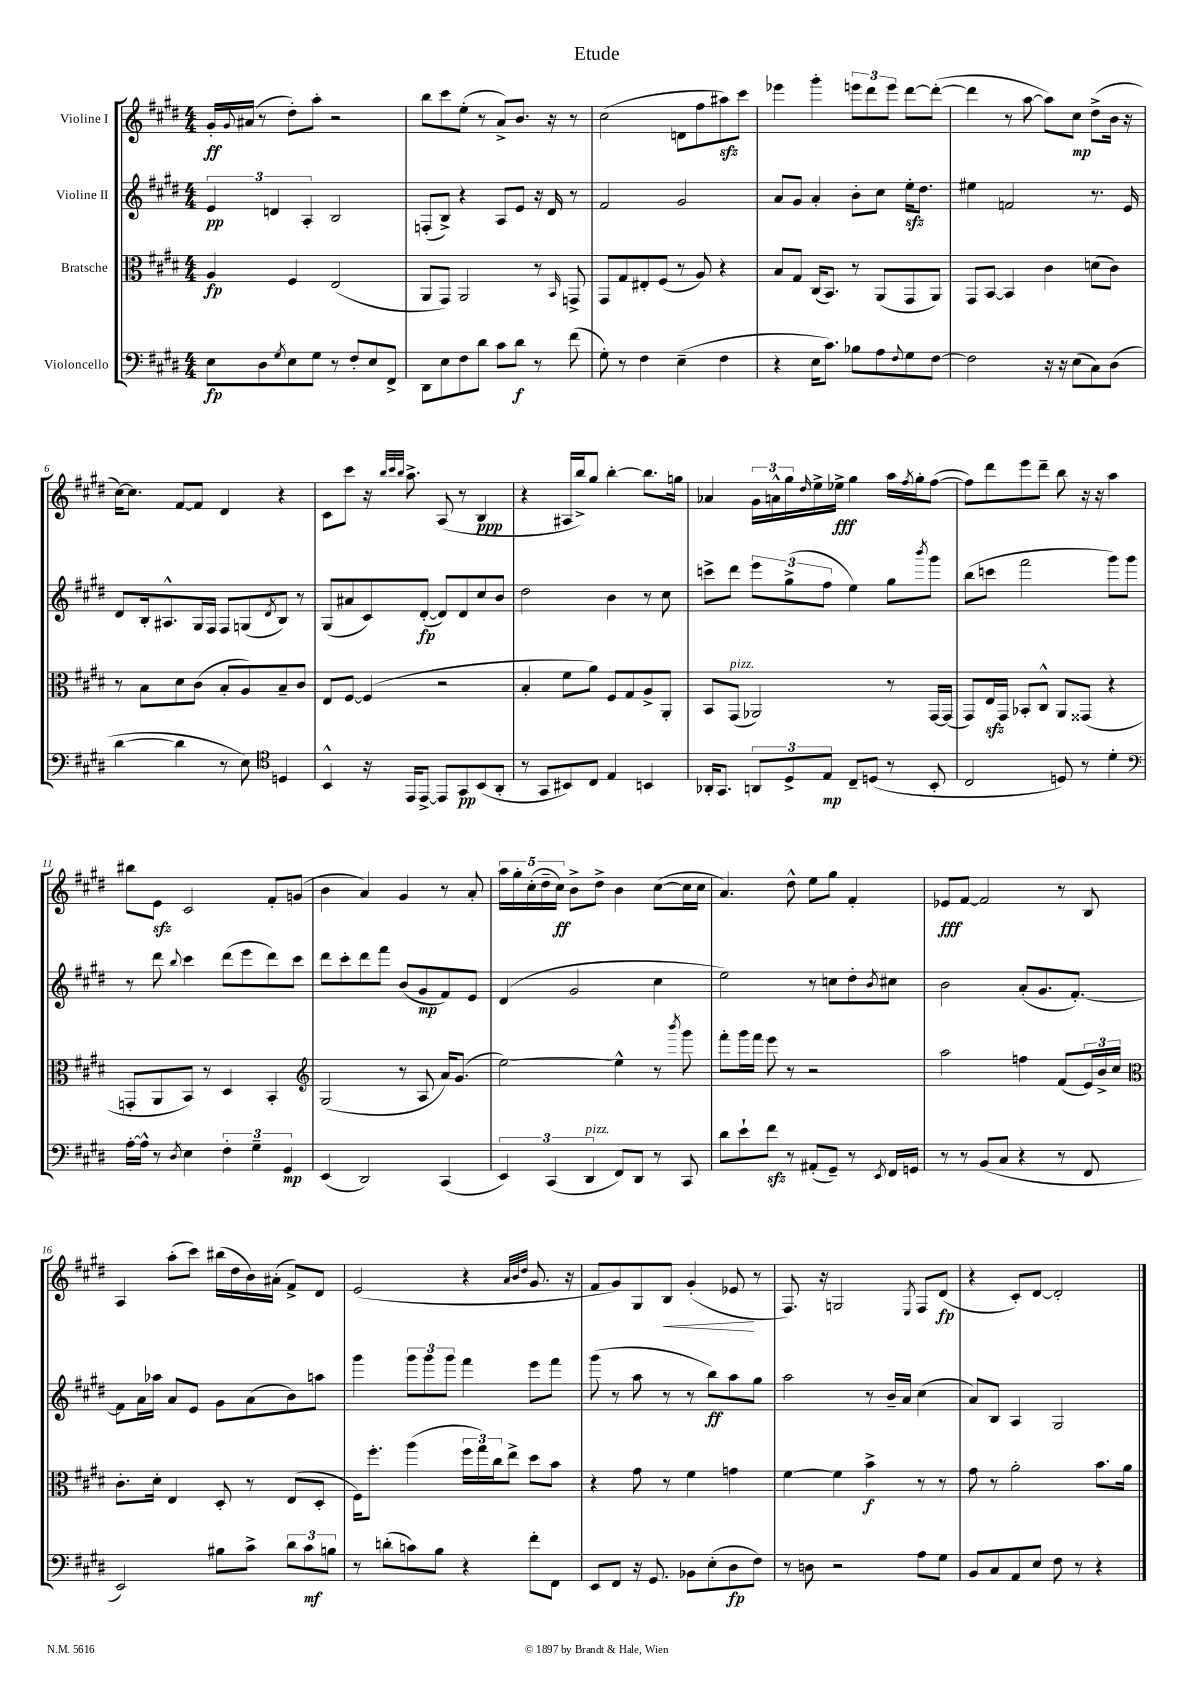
\header { title = "Etude" }
<<
\new StaffGroup <<
\new Staff = "s0" \with { instrumentName = "Violine I" } {
    \clef treble \key e \major \numericTimeSignature \time 4/4
    gis'16-.\ff \appoggiatura { gis'8 } ais'16( r8 dis''8-.) a''8-. r2 |
    b''8 cis'''8 e''8-.( r8 a'8->) b'8. r16 r8 |
    cis''2( d'8 fis''8 ais''8\sfz) cis'''8 |
    ees'''4 gis'''4-. \tuplet 3/2 { e'''8 dis'''8 e'''8 } dis'''8~ dis'''8~-.( |
    dis'''4 r8 a''8~ a''8) cis''8\mp dis''8->( b'16 r16 |
    cis''16~) cis''8. fis'8~ fis'8 dis'4 r4 |
    cis'8 cis'''8 r16 \grace { b''32 cis'''32 b''32 } a''8.-> a8( r8 b4\ppp |
    r4 ais16 b''16->) gis''8 b''4~-. b''8. g''16 |
    aes'4 \tuplet 3/2 { gis'16 a'16-^ gis''16 } \grace { dis''16 } e''16-> ees''16->\fff gis''4 a''16 \acciaccatura { fis''8 } gis''16-. fis''8~( |
    fis''8) dis'''8 e'''8 dis'''8-- b''8 r16 r16 a''4 |
    bis''8 e'8\sfz cis'2 fis'8-. g'8( |
    b'4 a'4) gis'4 r8 a'8-. |
    \tuplet 5/4 { a''16 gis''16-. cis''16-.( dis''16-- cis''16\ff) } b'8-> dis''8-> b'4 cis''8~( cis''16 cis''16 |
    a'4.) dis''8-^ e''8 gis''8 fis'4-. |
    ees'8\fff fis'8~ fis'2 r8 b8 |
    a4 a''8-.( cis'''8) bis''16( dis''16 b'16) ais'16-.( fis'8->) dis'8 |
    e'2( r4 \grace { a'32 b'32 dis''32 } gis'8. r16 |
    fis'8 gis'8) gis8 b8\< gis'4-.( ees'8\! r8 |
    fis8.) r16 g2 \acciaccatura { e8 } fis8 dis'8\fp( |
    r4 cis'8-.) dis'8~ dis'2-. \bar "|." |
}
\new Staff = "s1" \with { instrumentName = "Violine II" } {
    \clef treble \key e \major \numericTimeSignature \time 4/4
    \tuplet 3/2 { e'4\pp d'4 a4-. } b2 |
    f8-.( b8->) r4 a8 e'8 r16 dis'16 r8 |
    fis'2 gis'2 |
    a'8 gis'8 a'4-. b'8-. cis''8 e''16-.\sfz dis''8. |
    eis''4 f'2 r8. e'16 |
    dis'8 b16-. ais8.-^ gis16 fis16 fis8 g8( \acciaccatura { dis'8 } b8) r8 |
    gis8( ais'8 cis'8) dis'8~-.\fp( dis'8) dis'8 cis''8 b'8 |
    dis''2 b'4 r8 cis''8 |
    c'''8-> dis'''8 \tuplet 3/2 { e'''8 gis''8->( fis''8 } e''4) gis''8 \acciaccatura { b'''8 } gis'''8 |
    b''8( c'''8 fis'''2 gis'''8) gis'''8 |
    r8 dis'''8 \appoggiatura { b''8 } cis'''4 dis'''8( e'''8 dis'''8) cis'''8 |
    dis'''8 cis'''8-. dis'''8 fis'''8 b'8( gis'8\mp fis'8) e'8 |
    dis'4( gis'2 cis''4 |
    e''2) r8 c''8 dis''8-. \acciaccatura { b'8 } cis''8 |
    b'2 a'8-.( gis'8. fis'8.~-.) |
    fis'8 a'16 aes''16 a'8 e'8 gis'8 a'8( b'8) a''8 |
    gis'''4 \tuplet 3/2 { gis'''8 gis'''8 gis'''8 } fis'''4 e'''8 fis'''8 |
    gis'''8( r8 a''8 r8 r8 b''8\ff) a''8 gis''8 |
    a''2 r8 b'16-- a'16 cis''4( |
    a'8) b8 a4 gis2 \bar "|." |
}
\new Staff = "s2" \with { instrumentName = "Bratsche" } {
    \clef alto \key e \major \numericTimeSignature \time 4/4
    a4\fp fis4 e2( |
    a,8 gis,8) a,2 r8 \grace { b,16 } g,8-> |
    gis,8 gis8 eis8-. fis8( r8 a8) r4 |
    b8 gis8 cis16( b,8.) r8 a,8( gis,8 a,8) |
    gis,8 b,8~ b,4 cis'4 d'8( cis'8) |
    r8 b8 dis'8 cis'8( b8-. a8) b8-- cis'8 |
    e8 fis8~ fis4( r2 |
    b4-. fis'8 a'8) fis8 gis8 a8-> a,8-. |
    b,8 gis,8^\markup { \italic "pizz." }( aes,2) r8 gis,16~ gis,16( |
    gis,8) e16\sfz gis,16 bes,8-. cis8-^ a,8 gisis,8( r4 |
    g,8-. a,8 b,8) r8 dis4 b,4-. |
    \clef treble gis2( r8 a8 a'16) gis'8.( |
    e''2~) e''4-^ r8 \acciaccatura { b'''8 } gis'''8 |
    fis'''8-. gis'''16 fis'''16 e'''8 r8 r2 |
    a''2 f''4 fis'8( \tuplet 3/2 { e'16) b'16-> cis''16 } |
    \clef alto cis'8.-. dis'16-. e4 dis8-. r8 e8( dis8-. |
    fis16) fis''8.-. a''4( \tuplet 3/2 { fis''16 gis''16) cis''16 } e''8-> dis''8 b'8 |
    r4 gis'8 r8 fis'4 g'4 |
    fis'4~ fis'4 b'4->\f r8 r8 |
    gis'8 r8 a'2-. b'8. a'16 \bar "|." |
}
\new Staff = "s3" \with { instrumentName = "Violoncello" } {
    \clef bass \key e \major \numericTimeSignature \time 4/4
    e8\fp dis8 \acciaccatura { gis8 } e8 gis8 r8 fis8-. e8 fis,8-> |
    dis,8 e8 fis8 dis'8 cis'8 dis'8\f r8 fis'8( |
    gis8-.) r8 fis4 e4--( fis4 |
    r4 e16 cis'8.) bes8 a8 \appoggiatura { fis8 } gis8 fis8~ |
    fis2 r16 r16 e8( cis8) dis8( |
    dis'4~ dis'4 r8 e8) \clef tenor d4 |
    b,4-^ r16 e,16 e,8~-> e,8 gis,8\pp b,8( a,8-. |
    r8 gis,8 bis,8) cis8 e4 b,4 |
    aes,16-. gis,8. \tuplet 3/2 { a,8 dis8-> e8\mp } cis8-- d8( r8 b,8-. |
    cis2 d8) r8 dis'4-. |
    \clef bass a16~-. a16-^ r8 \acciaccatura { dis8 } e4 \tuplet 3/2 { fis4-. gis4-- gis,4\mp } |
    e,4( dis,2) cis,4( |
    \tuplet 3/2 { e,4) cis,4( dis,4^\markup { \italic "pizz." } } fis,8) dis,8 r8 cis,8 |
    dis'8 e'8-! fis'8\sfz r8 ais,8-.( gis,8--) r8 \acciaccatura { e,8 } fis,16 g,16 |
    r8 r8 b,8( cis8 r4 r8 fis,8 |
    e,2) bis8 cis'8-> \tuplet 3/2 { dis'8 cis'8\mf b8 } |
    r8 d'8-.( c'8) b8 r4 fis'8-. fis,8 |
    e,8 fis,8 r16 gis,8. bes,8 e8-.( dis8\fp fis8) |
    r8 d8 r2 a8 gis8 |
    b,8 cis8 a,8 e8 fis8 r8 r4 \bar "|." |
}
>>
>>
